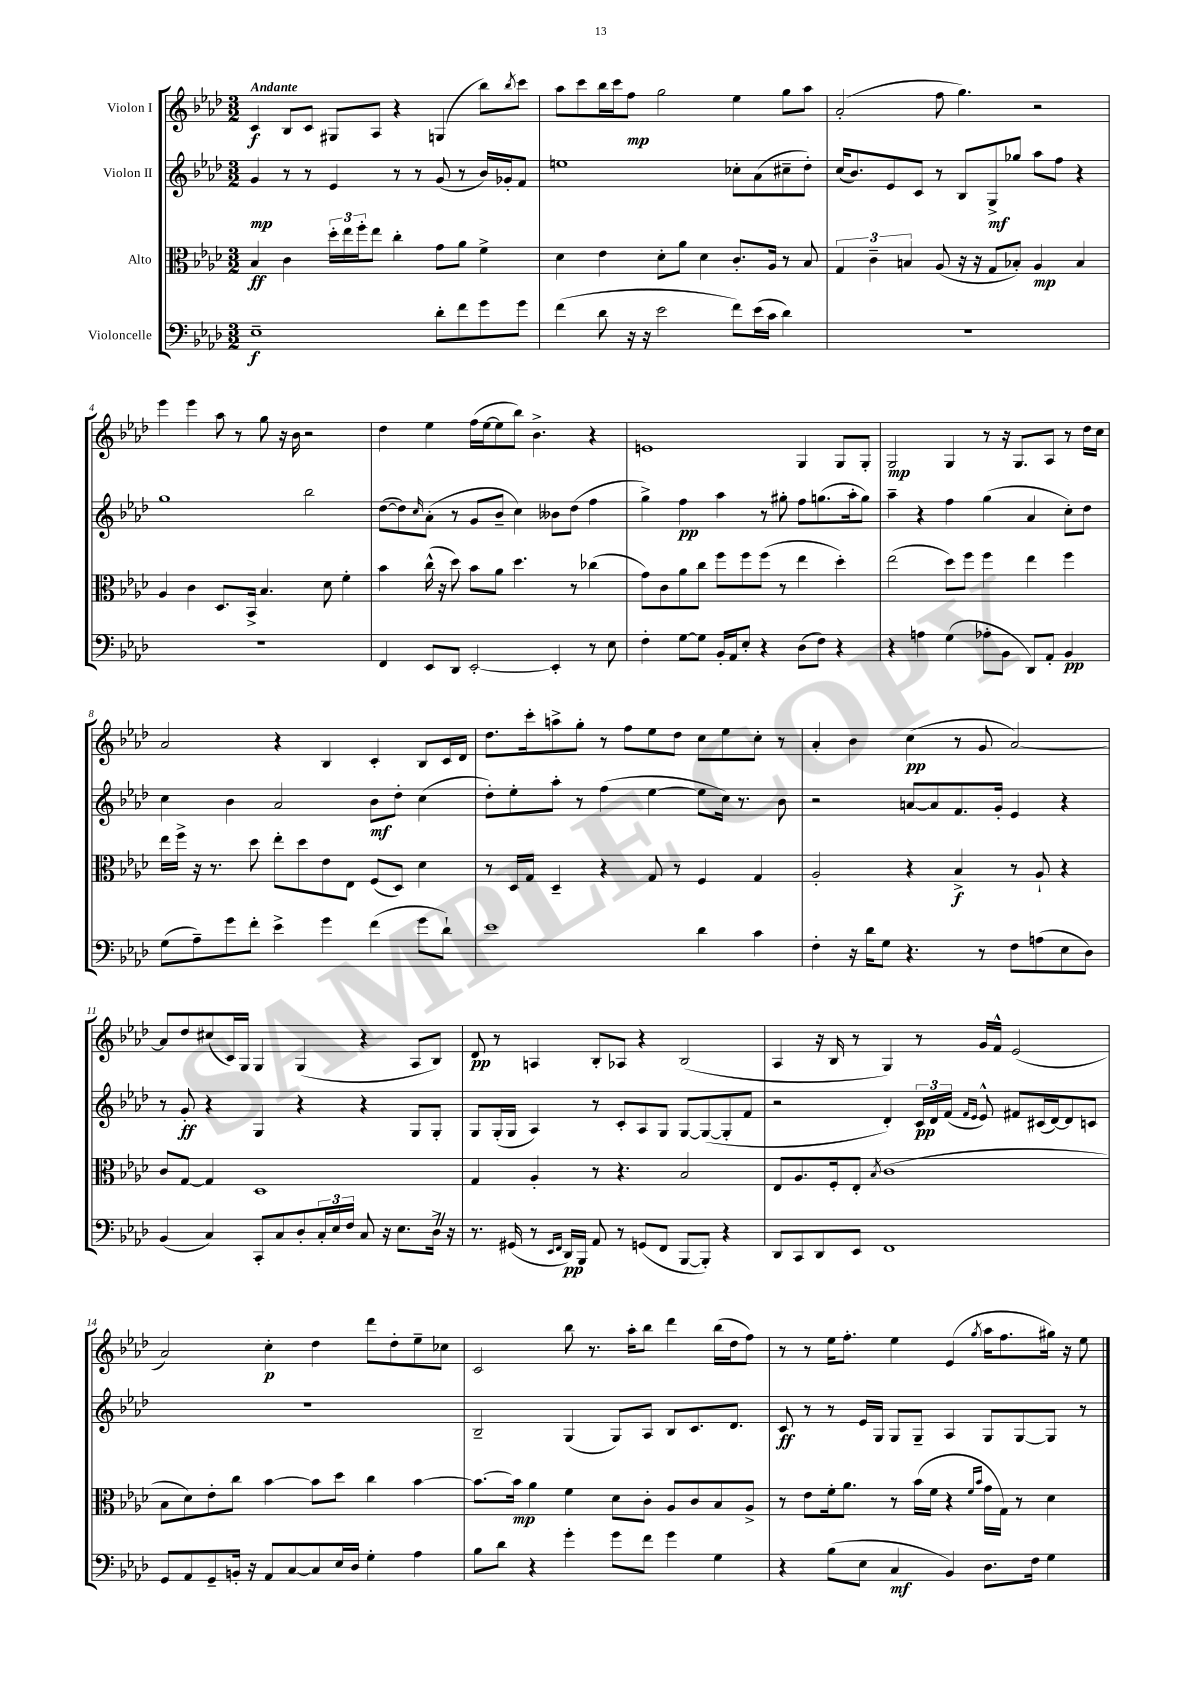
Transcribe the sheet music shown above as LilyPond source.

<<
\new StaffGroup <<
\new Staff = "s0" \with { instrumentName = "Violon I" } {
    \clef treble \key aes \major \numericTimeSignature \time 3/2 \tempo "Andante"
    c'4\f bes8 c'8 gis8 aes8 r4 g4( bes''8) \acciaccatura { bes''8 } c'''8 |
    aes''8 c'''8 bes''16 c'''16 f''8\mp g''2 ees''4 g''8 aes''8 |
    aes'2-.( f''8 g''4.) r2 |
    ees'''4 ees'''4 aes''8 r8 g''8 r16 bes'16 r2 |
    des''4 ees''4 f''16( ees''16~ ees''8 bes''8) bes'4.-> r4 |
    e'1 g4 g8 g8-. |
    g2\mp g4 r8 r16 g8. aes8 r8 des''16 c''16 |
    aes'2 r4 bes4 c'4-. bes8 c'16 des'16 |
    des''8. c'''16-. a''8-> g''8-. r8 f''8 ees''8 des''8 c''8 ees''8 c''8-. r8 |
    aes'4-. bes'4 c''4\pp( r8 g'8 aes'2~) |
    aes'8 des''8 cis''8( c'16) g16 g4 g4( r4 aes8 bes8) |
    des'8\pp r8 a4 bes8-. aes8 r4 bes2( |
    aes4 r16 bes16 r8 g4) r8 g'16 f'16-^ ees'2( |
    aes'2) c''4-.\p des''4 des'''8 des''8-. ees''8-- ces''8 |
    c'2 bes''8 r8. aes''16-. bes''8 des'''4 bes''16( des''16 f''8) |
    r8 r8 ees''16 f''8.-. ees''4 ees'4( \acciaccatura { g''8 } aes''16 f''8. gis''16) r16 ees''8 \bar "|." |
}
\new Staff = "s1" \with { instrumentName = "Violon II" } {
    \clef treble \key aes \major \numericTimeSignature \time 3/2
    g'4\mp r8 r8 ees'4 r8 r8 g'8( r8 bes'16) ges'16-. f'8 |
    e''1 ces''8-. aes'8( cis''8-- des''8-.) |
    c''16( bes'8.) ees'8 c'8 r8 bes8 g8->\mf ges''8 aes''8 f''8 r4 |
    g''1 bes''2 |
    des''8~( des''8) \grace { c''16 } aes'8-.( r8 g'8 bes'8-- c''4) beses'8 des''8( f''4 |
    g''4->) f''4\pp aes''4 r8 gis''8-. f''8 g''8.( aes''16-. g''8) |
    aes''4-- r4 f''4 g''4( aes'4 c''8-.) des''8 |
    c''4 bes'4 aes'2 bes'8\mf des''8-. c''4( |
    des''8-.) ees''8-. aes''8-. r8 f''4( ees''4~ ees''8 c''16) r8. bes'8 |
    r2 a'8~ a'8 f'8. g'16-. ees'4 r4 |
    r8 g'8-.\ff r4 g4 r4 r4 g8 g8-. |
    g8 g16-.( g16 aes4) r8 c'8-. aes8 g8 g8~ g8~( g8-. f'8 |
    r2 des'4-.) \tuplet 3/2 { c'16\pp des'16 f'16( } \grace { f'16 ees'16 } ees'8-^) fis'8 cis'16( des'16~) des'8 c'8 |
    R1. |
    bes2-- g4( g8) aes8 bes8 c'8. des'8. |
    c'8\ff r8 r8 ees'16 g16 g8 g8-- aes4 g8 g8~ g8 r8 \bar "|." |
}
\new Staff = "s2" \with { instrumentName = "Alto" } {
    \clef alto \key aes \major \numericTimeSignature \time 3/2
    bes4\ff c'4 \tuplet 3/2 { des''16-. ees''16 f''16-. } ees''8 c''4-. g'8 aes'8 f'4-> |
    des'4 ees'4 des'8-. aes'8 des'4 c'8.-. aes16 r8 bes8 |
    \tuplet 3/2 { g4 c'4-- b4 } aes8( r16 r16 g8 bes8-.) aes4\mp bes4 |
    aes4 c'4 des8. bes,16-> bes4. des'8 f'4-. |
    bes'4 c''16-^( r16 des''8) bes'8 aes'8 des''4. r8 ces''4( |
    g'8) c'8 aes'8 c''8 f''8 f''8 f''8( r8 ees''4 des''4-.) |
    ees''2( des''8) f''8 f''4 ees''4 f''4 |
    ees''16 f''16-> r16 r8. des''8 ees''8-. des''8 ees'8 ees8 f8( des8) des'4 |
    r8 des16 g16 des4-- r4 g8 r8 f4 g4 |
    aes2-. r4 bes4->\f r8 aes8-! r4 |
    c'8 g8~ g4 des1 |
    g4 aes4-. r8 r4. bes2 |
    ees8 aes8. f16-. ees8-. \acciaccatura { bes8 } c'1( |
    bes8 des'8) ees'8-. c''8 bes'4~ bes'8 des''8 c''4 bes'4~ |
    bes'8.~ bes'16\mp aes'4 f'4 des'8 c'8-. aes8 c'8 bes8 aes8-> |
    r8 ees'8 f'16-. aes'8. r8 bes'16( f'16 r4 \grace { f'16 bes'16 } g'16 g16) r8 des'4 \bar "|." |
}
\new Staff = "s3" \with { instrumentName = "Violoncelle" } {
    \clef bass \key aes \major \numericTimeSignature \time 3/2
    ees1--\f des'8-. f'8 g'8 g'8 |
    f'4( des'8 r16 r16 ees'2 f'8) ees'16( c'16 des'4) |
    R1. |
    R1. |
    f,4 ees,8 des,8 ees,2~-. ees,4-. r8 ees8 |
    f4-. g8~ g8 bes,16-. aes,16 ees8-. r4 des8( f8) r4 |
    r4 a4 g4( aes8-. bes,8 des,8) aes,8-. bes,4\pp |
    g8( aes8--) g'8 f'8-. ees'4-> g'4 f'4( g'8 des'8-!) |
    ees'1 des'4 c'4 |
    f4-. r16 des'16 g8 r4. r8 f8 a8( ees8 des8) |
    bes,4( c4) c,8-. c8 des8-. \tuplet 3/2 { c16-. ees16 f16 } c8 r16 ees8. des16-> \once \override BreathingSign.text = \markup { \musicglyph "scripts.caesura.straight" } \breathe r16 |
    r8. gis,16( r8 \grace { ees,16 f,16 } des,16\pp) bes,,16 aes,8 r8 g,8( f,8 bes,,8~ bes,,8-.) r4 |
    des,8 c,8 des,8 ees,8 f,1 |
    g,8 aes,8 g,8-- b,16-. r16 aes,8 c8~ c8 ees16 des16 g4-. aes4 |
    bes8 des'8 r4 g'4-. g'8 f'8 g'4 g4 |
    r4 bes8( ees8 c4\mf bes,4) des8. f16 g4 \bar "|." |
}
>>
>>
